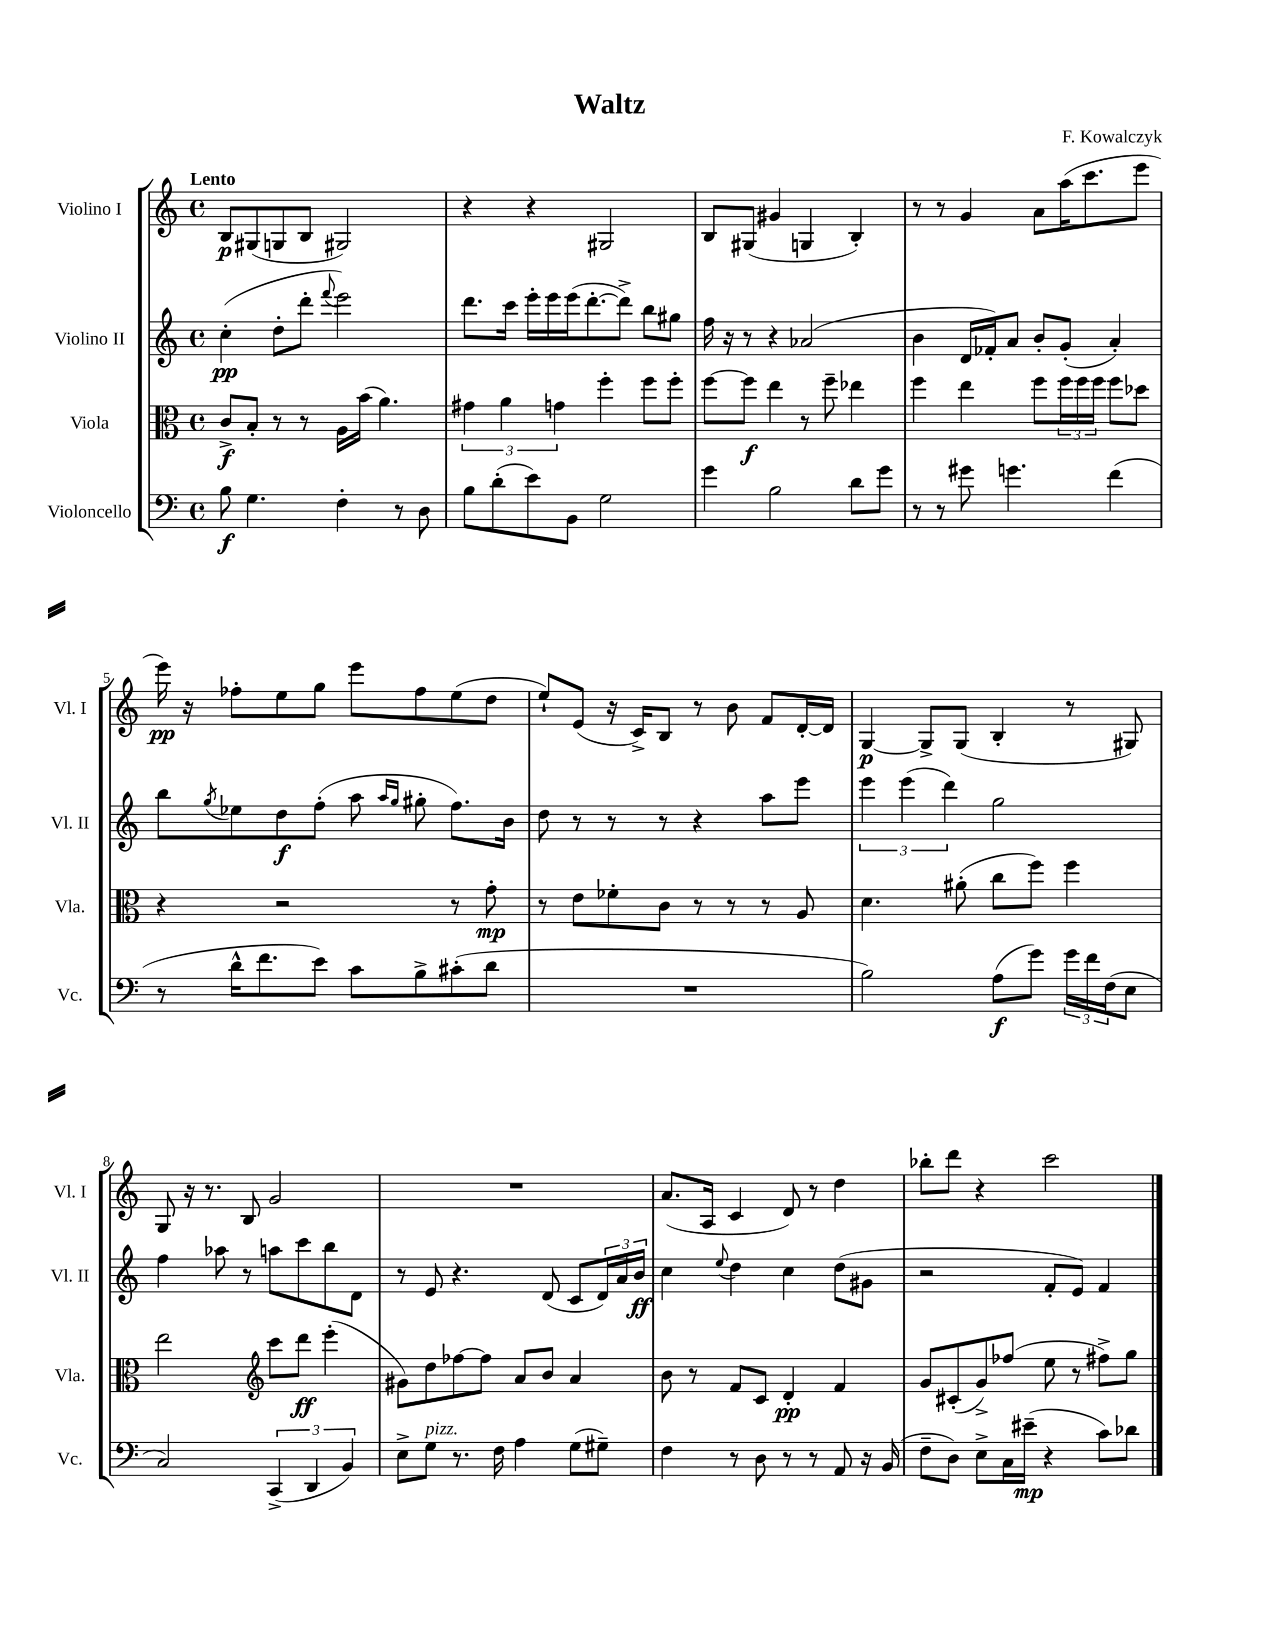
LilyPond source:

\header { title = "Waltz" composer = "F. Kowalczyk" }
<<
\new StaffGroup <<
\new Staff = "s0" \with { instrumentName = "Violino I" shortInstrumentName = "Vl. I" } {
    \clef treble \key c \major \defaultTimeSignature \time 4/4 \tempo "Lento"
    b8\p gis8( g8 b8 gis2) |
    r4 r4 gis2 |
    b8 gis8( gis'4 g4 b4-.) |
    r8 r8 g'4 a'8 a''16( c'''8. e'''8 |
    e'''16\pp) r16 fes''8-. e''8 g''8 e'''8 fes''8 e''8( d''8 |
    e''8-!) e'8( r16 c'16->) b8 r8 b'8 f'8 d'16~-. d'16 |
    g4~\p g8-> g8( b4-. r8 gis8) |
    g8 r16 r8. b8 g'2 |
    R1 |
    a'8.( a16 c'4 d'8) r8 d''4 |
    bes''8-. d'''8 r4 c'''2 \bar "|." |
}
\new Staff = "s1" \with { instrumentName = "Violino II" shortInstrumentName = "Vl. II" } {
    \clef treble \key c \major \defaultTimeSignature \time 4/4
    c''4-.\pp( d''8-. d'''8-. \appoggiatura { f'''8 } e'''2) |
    d'''8. c'''16 e'''16-. e'''16 e'''16( d'''8.~-. d'''8->) b''8 gis''8 |
    f''16 r16 r8 r4 aes'2( |
    b'4 d'16 fes'16-.) a'8 b'8-. g'8-.( a'4-.) |
    b''8 \acciaccatura { g''8 } ees''8 d''8\f f''8-.( a''8 \grace { a''16 g''16 } gis''8-. f''8.) b'16 |
    d''8 r8 r8 r8 r4 a''8 e'''8 |
    \tuplet 3/2 { e'''4 e'''4( d'''4) } g''2 |
    f''4 aes''8 r8 a''8 c'''8 b''8 d'8 |
    r8 e'8 r4. d'8( c'8 \tuplet 3/2 { d'16) a'16 b'16\ff } |
    c''4 \appoggiatura { e''8 } d''4 c''4 d''8( gis'8 |
    r2 f'8-. e'8) f'4 \bar "|." |
}
\new Staff = "s2" \with { instrumentName = "Viola" shortInstrumentName = "Vla." } {
    \clef alto \key c \major \defaultTimeSignature \time 4/4
    c'8->\f b8-. r8 r8 a16 b'16( a'4.) |
    \tuplet 3/2 { gis'4 a'4 g'4 } f''4-. f''8 f''8-. |
    f''8~ f''8\f e''4 r8 f''8-- ees''4 |
    f''4 e''4 f''8 \tuplet 3/2 { f''16 f''16 f''16 } f''8 des''8 |
    r4 r2 r8 g'8-.\mp |
    r8 e'8 fes'8-. c'8 r8 r8 r8 a8 |
    d'4. ais'8-.( c''8 f''8) f''4 |
    e''2 \clef treble c'''8 d'''8\ff e'''4-.( |
    gis'8) d''8 fes''8~ fes''8 a'8 b'8 a'4 |
    b'8 r8 f'8 c'8 d'4-.\pp f'4 |
    g'8 cis'8-.( g'8->) fes''8( e''8 r8 fis''8->) g''8 \bar "|." |
}
\new Staff = "s3" \with { instrumentName = "Violoncello" shortInstrumentName = "Vc." } {
    \clef bass \key c \major \defaultTimeSignature \time 4/4
    b8\f g4. f4-. r8 d8 |
    b8 d'8-.( e'8) b,8 g2 |
    g'4 b2 d'8 g'8 |
    r8 r8 gis'8 g'4. f'4( |
    r8 d'16-^ f'8. e'8) c'8 b8-> cis'8-.( d'8 |
    R1 |
    b2) a8\f( g'8) \tuplet 3/2 { g'16 f'16 f16( } e8 |
    c2) \tuplet 3/2 { c,4->( d,4 b,4) } |
    e8-> g8^\markup { \italic "pizz." } r8. f16 a4 g8( gis8--) |
    f4 r8 d8 r8 r8 a,8 r16 b,16( |
    f8-- d8) e8-> c16 eis'16--\mp( r4 c'8) des'8 \bar "|." |
}
>>
>>
